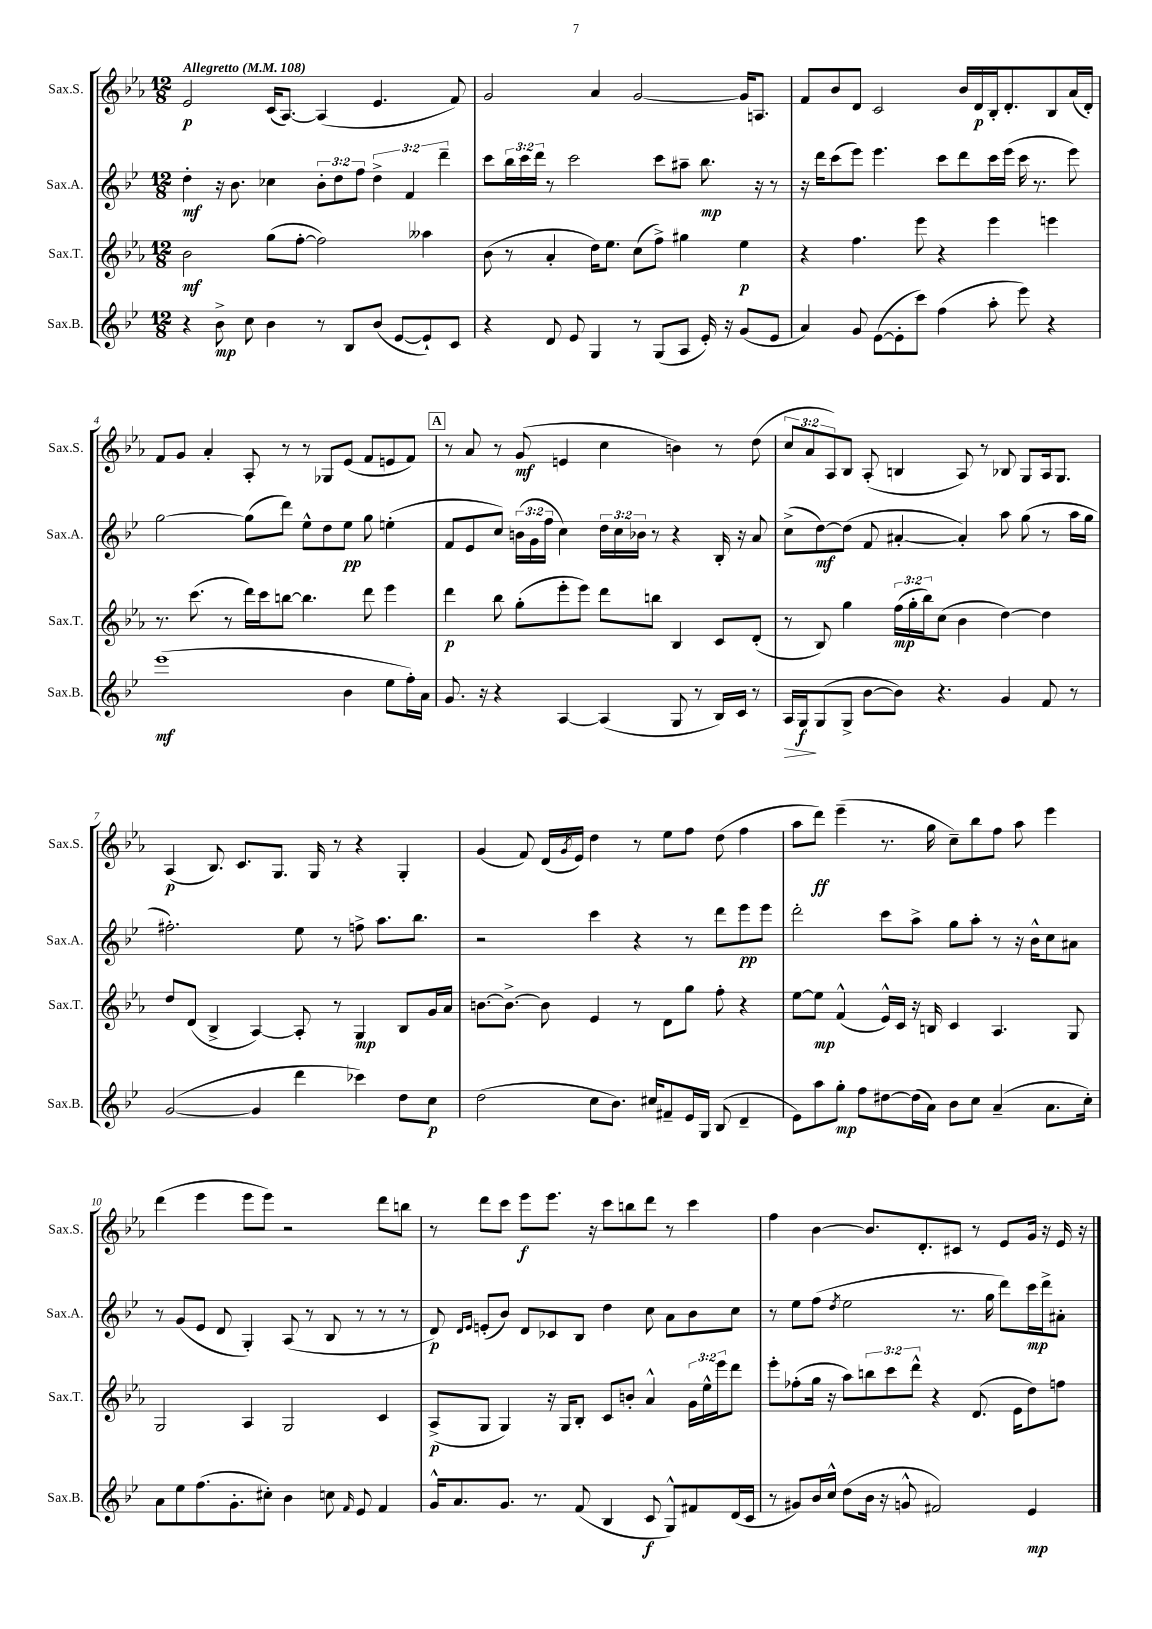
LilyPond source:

<<
\new StaffGroup <<
\new Staff = "s0" \with { instrumentName = "Sax.S." shortInstrumentName = "Sax.S." } {
    \clef treble \key ees \major \numericTimeSignature \time 12/8 \override Staff.TupletNumber.text = #tuplet-number::calc-fraction-text \tempo "Allegretto" 4 = 108
    ees'2\p c'16( aes8.~) aes4( ees'4. f'8) |
    g'2 aes'4 g'2~ g'16 a8. |
    f'8 bes'8 d'8 c'2 bes'16 d'16\p bes16-. d'8.-. bes8 aes'16( d'16-.) |
    f'8 g'8 aes'4-. aes8-. r8 r8 ges8 ees'8( f'8 e'8 f'8) |
    \mark \markup { \box "A" } r8 aes'8 r8 g'8\mf( e'4 c''4 b'4) r8 d''8( |
    \tuplet 3/2 { c''8 aes'8 aes8) } bes8 aes8-.( b4 aes8) r8 bes8 g8 aes16 g8. |
    aes4\p( bes8.) c'8. g8. g16 r8 r4 g4-. |
    g'4( f'8) d'16( \acciaccatura { g'8 } ees'16) d''4 r8 ees''8 f''8 d''8( f''4 |
    aes''8 d'''8\ff) ees'''4--( r8. g''16 c''8--) bes''8 f''8 aes''8 ees'''4 |
    d'''4( ees'''4 ees'''8 ees'''8) r2 d'''8 b''8 |
    r8 d'''8 c'''8 ees'''8\f ees'''8. r16 c'''8 b''8 d'''8 r8 c'''4 |
    f''4 bes'4~ bes'8. d'8.-. cis'8 r8 ees'8 g'16 r16 ees'16 r16 \bar "|." |
}
\new Staff = "s1" \with { instrumentName = "Sax.A." shortInstrumentName = "Sax.A." } {
    \clef treble \key bes \major \numericTimeSignature \time 12/8 \override Staff.TupletNumber.text = #tuplet-number::calc-fraction-text
    d''4-.\mf r16 bes'8. ces''4 \tuplet 3/2 { bes'8-. d''8 f''8 } \tuplet 3/2 { d''4-> f'4 d'''4-- } |
    c'''8 \tuplet 3/2 { bes''16 c'''16 d'''16 } r8 c'''2 c'''8 ais''8-- bes''8.\mp r16 r8 |
    r16 d'''16 c'''8( ees'''8) ees'''4. c'''8 d'''8 c'''16 ees'''16( c'''16 r8. ees'''8) |
    g''2~ g''8( d'''8) ees''8-^ d''8 ees''8\pp g''8 e''4-.( |
    \mark \markup { \box "A" } f'8 ees'8 c''8) \tuplet 3/2 { b'16( g'16 f''16 } c''4) \tuplet 3/2 { d''16 c''16 bes'16 } r8 r4 bes16-. r16 a'8 |
    c''8->( d''8~\mf) d''8( f'8 ais'4~-. ais'4-.) a''8 g''8( r8 a''16 g''16 |
    fis''2.-.) ees''8 r8 f''8-> a''8. bes''8. |
    r2 c'''4 r4 r8 d'''8 ees'''8\pp ees'''8 |
    d'''2-. c'''8 a''8-> g''8 a''8-. r8 r16 bes'16-^ c''8 ais'8 |
    r8 g'8( ees'8 d'8 g4-.) a8( r8 bes8 r8 r8 r8 |
    d'8\p) \grace { d'16 ees'16 } e'8-.( bes'8) d'8 ces'8 bes8 d''4 c''8 a'8 bes'8 c''8 |
    r8 ees''8 f''8( \acciaccatura { d''8 } ees''2 r8. g''16 d'''8) c'''16\mp d'''16-> ais'8-. \bar "|." |
}
\new Staff = "s2" \with { instrumentName = "Sax.T." shortInstrumentName = "Sax.T." } {
    \clef treble \key ees \major \numericTimeSignature \time 12/8 \override Staff.TupletNumber.text = #tuplet-number::calc-fraction-text
    bes'2\mf g''8( f''8~-. f''2) aeses''4 |
    bes'8( r8 aes'4-. d''16) ees''8. c''8( f''8->) gis''4 ees''4\p |
    r4 f''4. ees'''8 r4 ees'''4 e'''4 |
    r8. c'''8.( r8 d'''16) c'''16 b''8~ b''4. d'''8 ees'''4 |
    \mark \markup { \box "A" } d'''4\p bes''8 g''8-.( ees'''8-. ees'''8) d'''8 b''8 bes4 c'8 d'8-.( |
    r8 bes8) g''4 \tuplet 3/2 { f''16\mp( g''16-. bes''16) } c''8( bes'4 d''4~) d''4 |
    d''8 d'8( bes4-> aes4~) aes8-. r8 g4\mp bes8 g'16 aes'16 |
    b'8.~ b'8.~-> b'8 ees'4 r8 d'8 g''8 f''8-. r4 |
    ees''8~ ees''8\mp f'4-^( ees'16-^) c'16 r16 b16 c'4 aes4. g8 |
    g2 aes4 g2 c'4 |
    aes8->\p( g8 g4) r16 g16 bes8-. c'8 b'8-. aes'4-^ \tuplet 3/2 { g'16 ees''16-^ ees'''16 } d'''8 |
    ees'''8-. fes''8-.( g''16 r16 aes''8) \tuplet 3/2 { b''8 c'''8 d'''8-^ } r4 d'8.( ees'16 d''8) f''8 \bar "|." |
}
\new Staff = "s3" \with { instrumentName = "Sax.B." shortInstrumentName = "Sax.B." } {
    \clef treble \key bes \major \numericTimeSignature \time 12/8
    r4 bes'8->\mp c''8 bes'4 r8 bes8 bes'8( ees'8~ ees'8-!) c'8 |
    r4 d'8 ees'8 g4 r8 g8( a8 ees'16-.) r16 g'8( ees'8 |
    a'4) g'8 ees'8~( ees'8-. c'''8) f''4( a''8-. ees'''8) r4 |
    ees'''1\mf( bes'4 ees''8 f''16-.) a'16 |
    \mark \markup { \box "A" } g'8. r16 r4 a4~ a4( g8 r8 bes16) c'16 r8 |
    a16\> g16\f\! g8( g8-> bes'8~ bes'8) r4. g'4 f'8 r8 |
    g'2~( g'4 d'''4 ces'''4) d''8 c''8\p |
    d''2( c''8 bes'8.) cis''16 fis'8-- ees'16 g16 bes8( d'4-- |
    ees'8) a''8 g''8-.\mp f''8 dis''8~ dis''16( a'16) bes'8 c''8 a'4--( a'8. c''16-.) |
    a'8 ees''8 f''8.( g'8.-. cis''8-.) bes'4 c''8 \grace { f'16 } ees'8 f'4 |
    g'16-^ a'8. g'8. r8. f'8( bes4 c'8\f g8-^) fis'8 d'16( c'16 |
    r8 gis'8) bes'16 c''16-^ d''8( bes'16 r16 g'8-^ fis'2) ees'4\mp \bar "|." |
}
>>
>>
